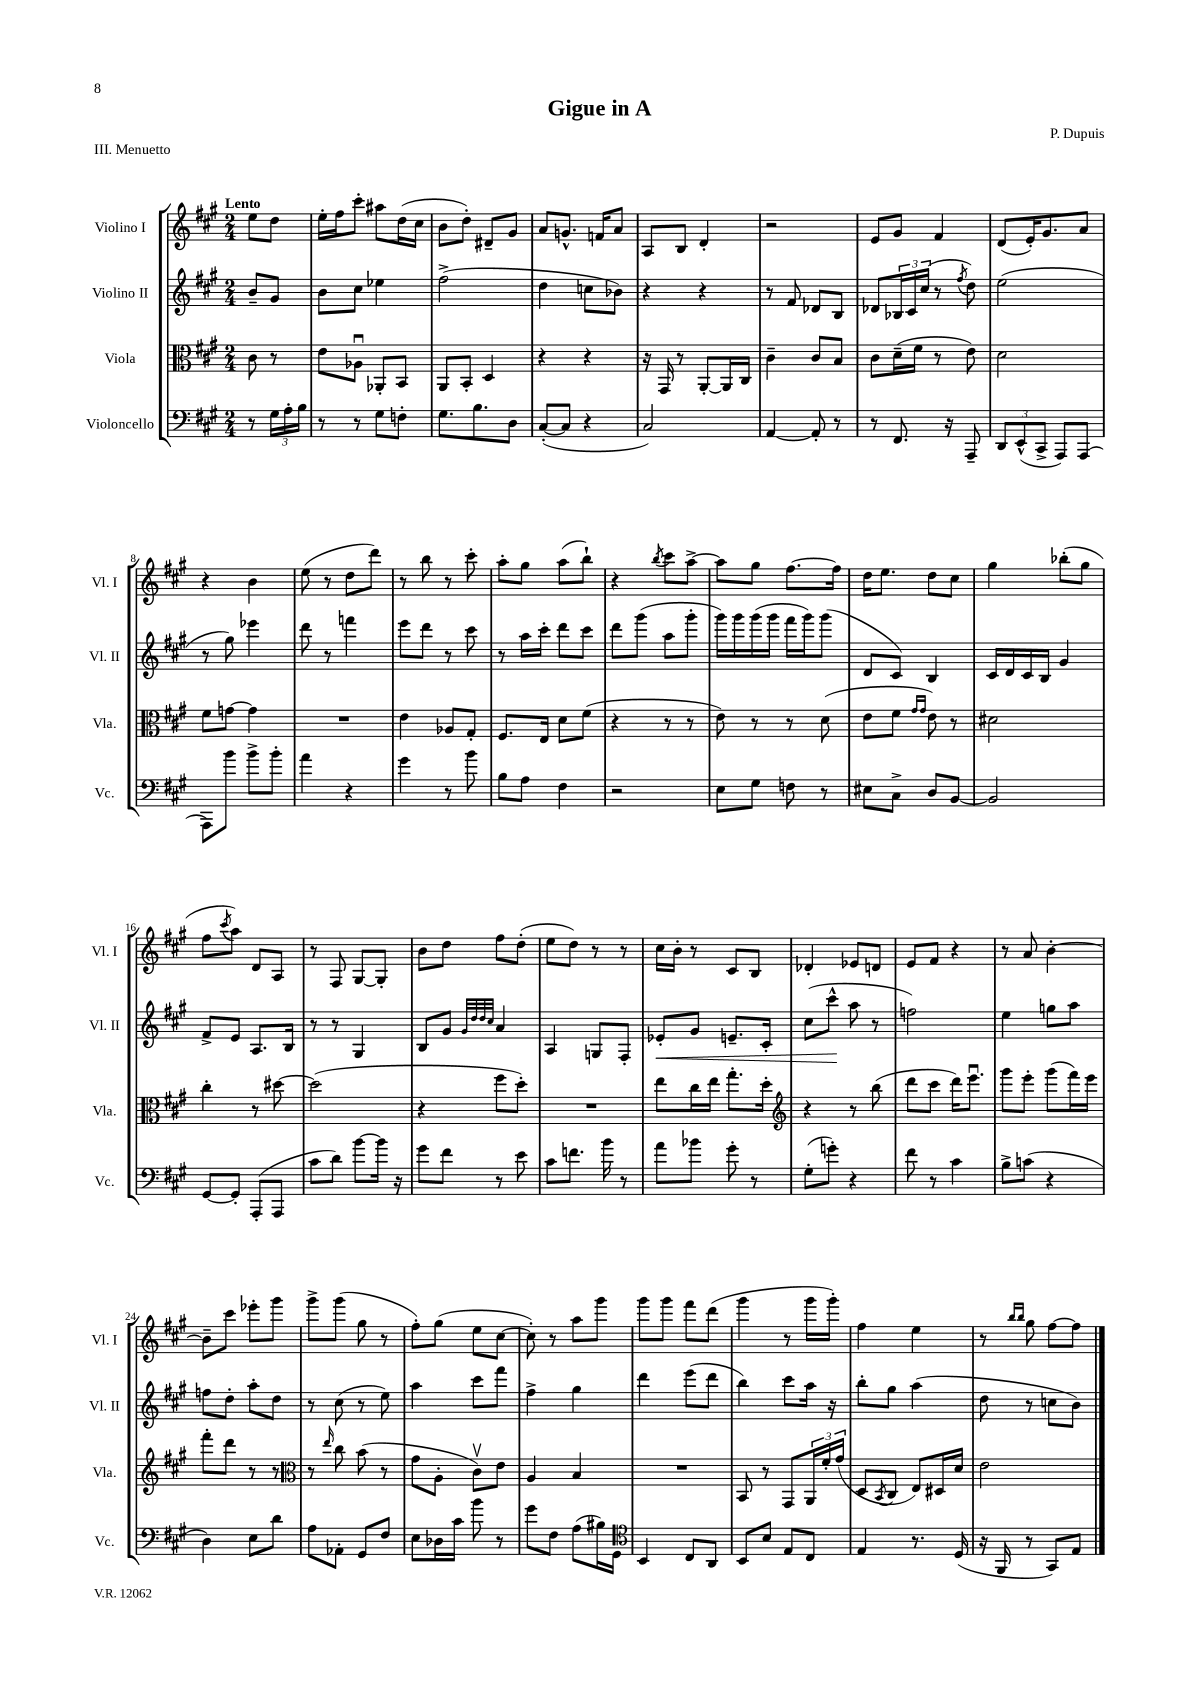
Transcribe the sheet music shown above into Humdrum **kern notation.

**kern	**kern	**kern	**kern
*staff4	*staff3	*staff2	*staff1
*clefF4	*clefC3	*clefG2	*clefG2
*k[f#c#g#]	*k[f#c#g#]	*k[f#c#g#]	*k[f#c#g#]
*M2/4	*M2/4	*M2/4	*M2/4
8r	8c#	8b~	8ee
24G#	8r	8g#	8dd
24A'	.	.	.
24B	.	.	.
=	=	=	=
8r	8e	8b	16ee'
.	.	.	16ff#
8r	8A-u	8cc#	8ccc#'
8G#	8AA-'	4ee-	8aa#
8F'	8BB	.	(16dd
.	.	.	16cc#
=	=	=	=
8.G#	8AA	(2ff#^	8b
.	8BB'	.	8dd')
8.B	.	.	.
.	4D	.	8d#~
8D	.	.	8g#
=	=	=	=
([8C#'	4r	4dd	8a
8C#]	.	.	8.g^^
4r	4r	8cc	.
.	.	.	16f
.	.	8b-)	8a
=	=	=	=
2C#)	16r	4r	8A
.	16GG#	.	.
.	8r	.	8B
.	[8AA'	4r	4d'
.	16AA]	.	.
.	16C#	.	.
=	=	=	=
[4AA	4c#~	8r	2r
.	.	8f#	.
8AA']	8c#	8d-	.
8r	8B	8B	.
=	=	=	=
8r	8c#	8d-	8e
8.FF#	(16d~	24B-	8g#
.	.	24c#	.
.	16f#	.	.
.	.	(24cc#	.
.	8r	8r	4f#
16r	.	.	.
.	.	8qff#	.
8AAA~	8e)	8dd)	.
=	=	=	=
12DD	2d	(2ee	(8d
(12EE^^	.	.	.
.	.	.	16e')
12CC#^	.	.	.
.	.	.	8.g#
8AAA)	.	.	.
(8AAA	.	.	8a
=	=	=	=
8AAA)	8f#	8r	4r
8b	[8g	8gg#)	.
8b^	4g]	4eee-	4b
8b'	.	.	.
=	=	=	=
4a	2r	8ddd	(8ee
.	.	8r	8r
4r	.	4fff	8dd
.	.	.	8ddd)
=	=	=	=
4g#	4e	8eee	8r
.	.	8ddd	8bb
8r	8A-	8r	8r
8b	8G#'	8ccc#	8ccc#'
=	=	=	=
8B	8.F#	8r	8aa'
8A	.	16aa	8gg#
.	16E	16ccc#'	.
4F#	8d	8ddd	(8aa
.	(8f#	8ccc#	8bb`)
=	=	=	=
2r	4r	8ddd	4r
.	.	(8ggg#	.
.	.	.	8qbb
.	8r	8aa	8ccc#
.	8r	8ggg#'	[8aa^
=	=	=	=
8E	8e)	16ggg#)	8aa]
.	.	16ggg#	.
8G#	8r	(16ggg#	8gg#
.	.	16ggg#	.
8F	8r	16fff#	[8.ff#
.	.	16ggg#)	.
8r	(8d	(8ggg#	.
.	.	.	16ff#]
=	=	=	=
8E#	8e	8d	16dd
.	.	.	8.ee
8C#^	8f#	8c#)	.
.	16qqg#	.	.
.	16qqg#	.	.
8D	8e)	4B	8dd
[8BB	8r	.	8cc#
=	=	=	=
2BB]	2d#	16c#	4gg#
.	.	16d	.
.	.	16c#	.
.	.	16B	.
.	.	4g#	(8bb-'
.	.	.	8gg#
=	=	=	=
[8GG#	4cc#'	8f#^	8ff#
.	.	.	8qccc#
8GG#']	.	8e	8aa)
(8AAA'	8r	8.A	8d
8AAA	[8dd#	.	8A
.	.	16B	.
=	=	=	=
8c#	(2dd#]	8r	8r
8d)	.	8r	8F#
[8b	.	4G#	[8G#
16b]	.	.	8G#']
16r	.	.	.
=	=	=	=
8g#	4r	8B	8b
8f#	.	8g#	8dd
.	.	32qqg#	.
.	.	32qqdd	.
.	.	32qqdd	.
.	.	32qqcc#	.
8r	8ff#	4a	8ff#
8e	8dd')	.	(8dd'
=	=	=	=
8c#	2r	4A	8ee
8.f	.	.	8dd)
.	.	8G	8r
16b	.	.	.
8r	.	8F#'	8r
=	=	=	=
8a	8ee	8e-'	16cc#
.	.	.	16b'
8b-	16cc#	8g#	8r
.	16ee	.	.
8g#'	8.gg#'	8.e~	8c#
8r	.	.	8B
.	16dd'	16c#'	.
=	=	=	=
*	*clefG2	*	*
(8G#'	4r	(8cc#	4d-'
8g')	.	8ccc#^^	.
4r	8r	8aa	8e-
.	(8bb	8r	8d
=	=	=	=
8f#	8ddd	2ff)	8e
8r	8ccc#	.	8f#
4c#	16ddd)	.	4r
.	8.eeeu	.	.
=	=	=	=
8B^	8ggg#	4ee	8r
(8c	8eee'	.	8a
4r	(8ggg#	8gg	[4b'
.	16fff#)	8aa	.
.	16eee	.	.
=	=	=	=
4D)	8fff#'	8ff	8b~]
.	8ddd	8dd'	8ccc#
8E	8r	8aa'	8eee-'
8d	8r	8dd	8ggg#
=	=	=	=
*	*clefC3	*	*
8A	8r	8r	8ggg#^
.	16qqee	.	.
8AA-'	8cc#	(8cc#	(8ggg#
8GG#	(8b	8r	8gg#
8F#	8r	8ee)	8r
=	=	=	=
8E	8g#	4aa	8ff#')
16D-	8A'	.	(8gg#
16c#	.	.	.
8b	8c#v)	8ccc#	8ee
8r	8e	8fff#	[8cc#
=	=	=	=
8g#	4A	4ff#^	8cc#'])
8F#	.	.	8r
(8A	4B	4gg#	8aa
16B#)	.	.	8ggg#
16GG#	.	.	.
=	=	=	=
*clefC4	*	*	*
4BB	2r	4ddd	8ggg#
.	.	.	8ggg#
8C#	.	(8eee	8fff#
8AA	.	8ddd	(8ddd
=	=	=	=
8BB	8BB	4bb)	4ggg#
8B	8r	.	.
8E	8GG#	8ccc#	8r
8C#	24AA	16aa	16ggg#
.	24f#'	.	.
.	.	16r	16ggg#')
.	(24g#	.	.
=	=	=	=
4E	8D	8bb'	4ff#
.	8qBB	.	.
.	8C#	8gg#	.
8.r	8E)	(4aa	4ee
.	16D#	.	.
(16D	16d	.	.
=	=	=	=
16r	2e	8dd	8r
16FF#	.	.	.
.	.	.	16qqbb
.	.	.	16qqbb
8r	.	8r	8gg#
8GG#)	.	8cc	[8ff#
8E	.	8b)	8ff#]
==	==	==	==
*-	*-	*-	*-
